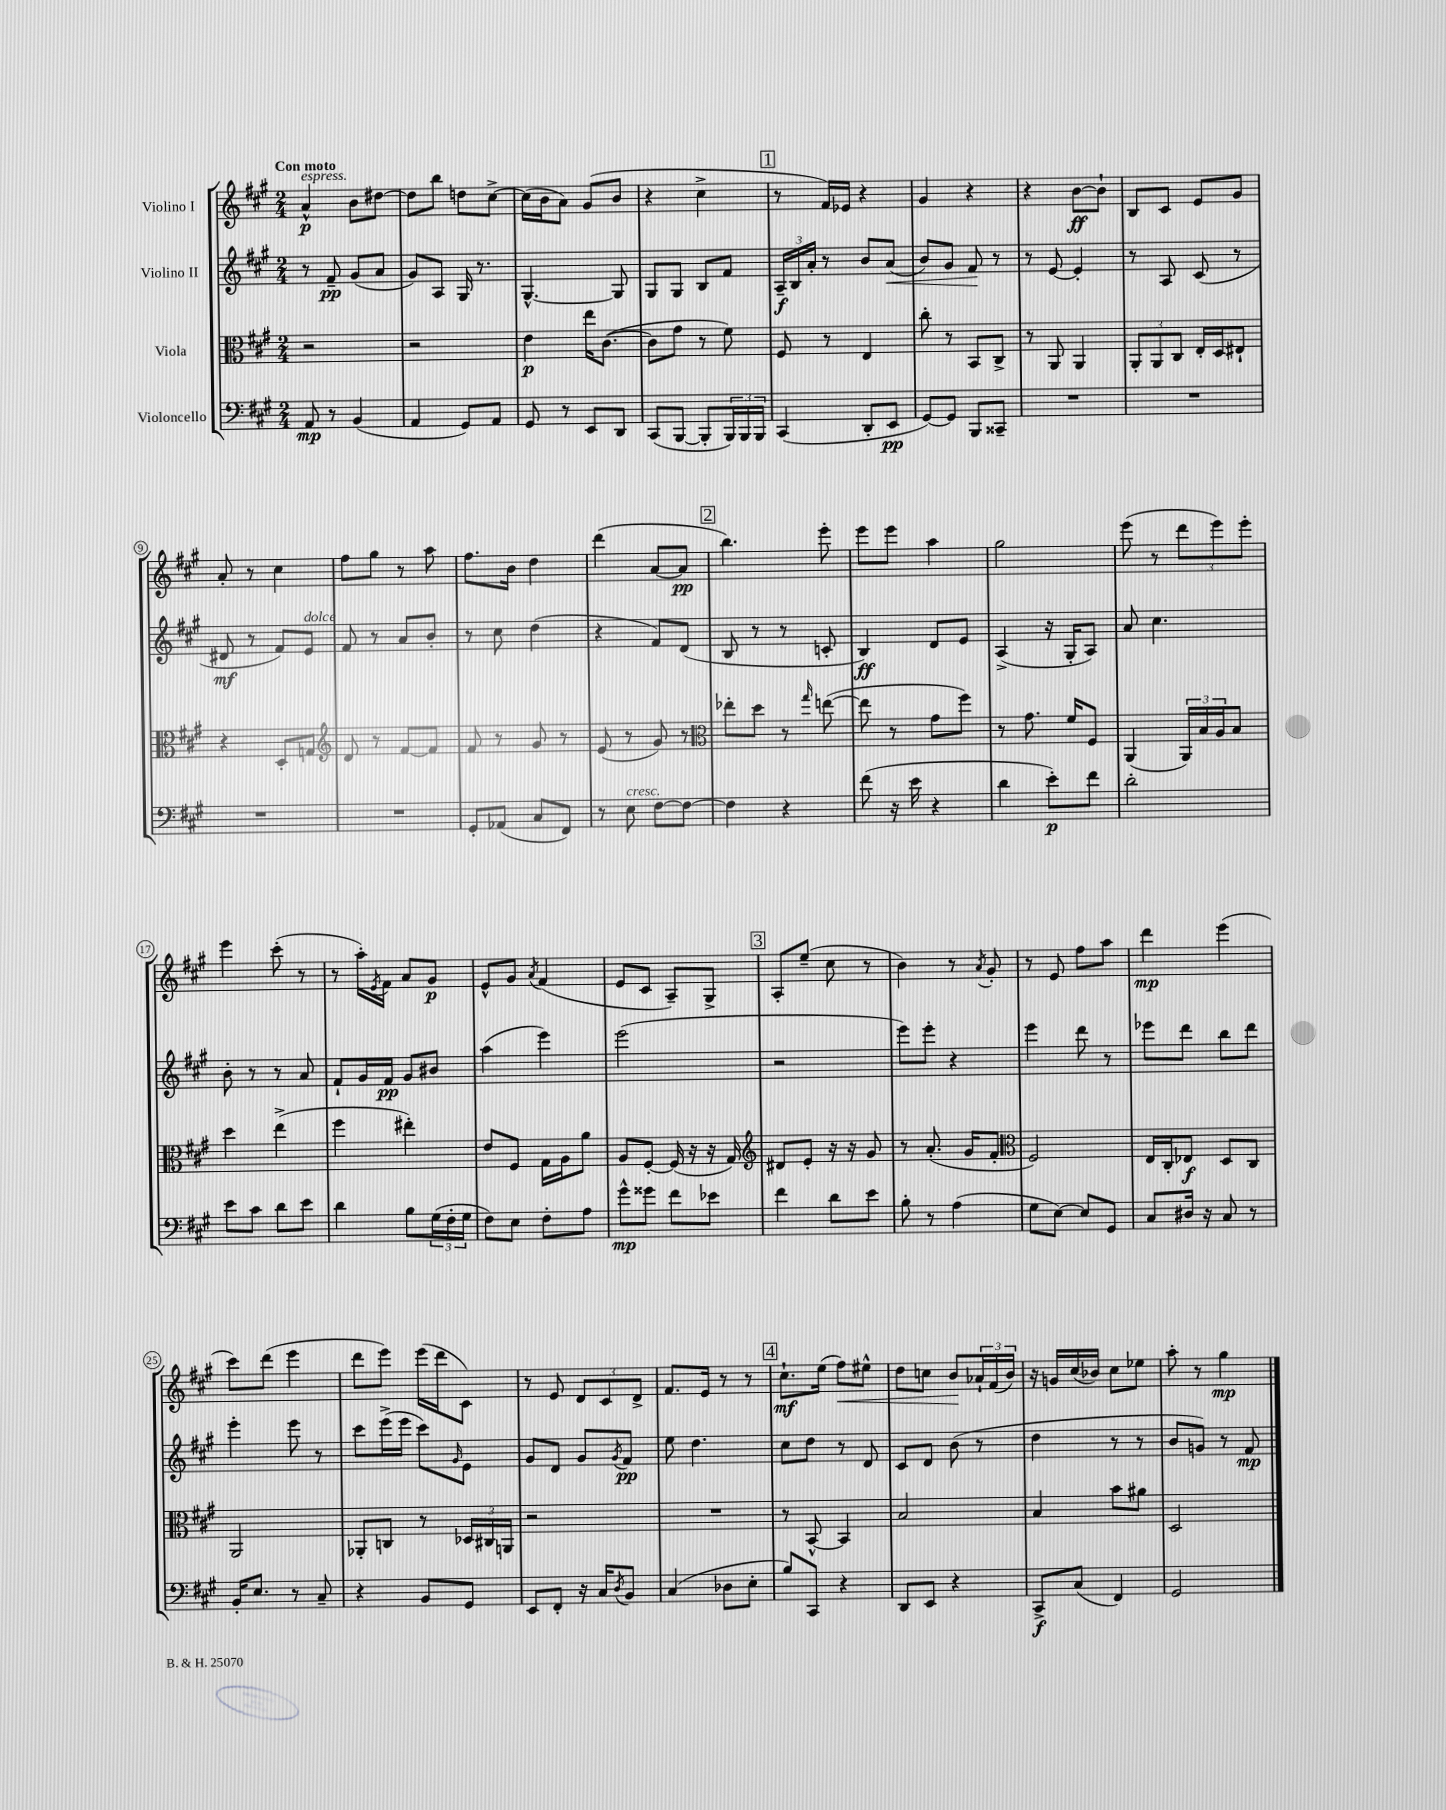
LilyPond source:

<<
\new StaffGroup <<
\new Staff = "s0" \with { instrumentName = "Violino I" } {
    \clef treble \key a \major \numericTimeSignature \time 2/4 \tempo "Con moto"
    a'4-^\p^\markup { \italic "espress." } b'8 dis''8~ |
    dis''8 b''8 d''8 cis''8~-> |
    cis''16( b'16 a'8) gis'8( b'8 |
    r4 cis''4-> |
    \mark \markup { \box "1" } r8 fis'16) ees'16 r4 |
    gis'4 r4 |
    r4 b'8~\ff b'8-! |
    b8 cis'8 e'8 gis'8 |
    a'8-. r8 cis''4 |
    fis''8 gis''8 r8 a''8 |
    fis''8. b'16 d''4 |
    d'''4( a'8~ a'8\pp |
    \mark \markup { \box "2" } b''4.) e'''8-. |
    e'''8 e'''8 a''4 |
    gis''2 |
    e'''8( r8 \tuplet 3/2 { d'''8 e'''8) e'''8-. } |
    e'''4 cis'''8-.( r8 |
    r8 a''16-.) \acciaccatura { e'8 } fis'16 a'8 gis'8\p |
    e'8-^ gis'8 \acciaccatura { a'8 } fis'4( |
    e'8 cis'8 a8--) gis8-> |
    \mark \markup { \box "3" } a8-. e''8--( cis''8 r8 |
    b'4) r8 \acciaccatura { a'8 } gis'8-. |
    r8 e'8 fis''8 a''8 |
    d'''4\mp e'''4( |
    cis'''8) d'''8( e'''4 |
    d'''8 e'''8) e'''16( d'''16 cis'8) |
    r8 e'8 \tuplet 3/2 { d'8 cis'8 d'8-> } |
    fis'8. e'16 r8 r8 |
    \mark \markup { \box "4" } cis''8.-!\mf e''16( fis''8\<) eis''8-^ |
    d''8 c''8 b'8\! \tuplet 3/2 { aes'16-! fis'16( b'16) } |
    r16 g'16 cis''16( bes'16) cis''8 ees''8 |
    a''8-. r8 gis''4\mp \bar "|." |
}
\new Staff = "s1" \with { instrumentName = "Violino II" } {
    \clef treble \key a \major \numericTimeSignature \time 2/4
    r8 fis'8--\pp gis'8( a'8 |
    gis'8) a8 gis16 r8. |
    gis4.~-^ gis8 |
    gis8 gis8 b8 fis'8 |
    \mark \markup { \box "1" } \tuplet 3/2 { a16--\f b16 a'16-. } r8 b'8 a'8\<( |
    b'8) gis'8 fis'8\! r8 |
    r8 e'8~ e'4-. |
    r8 a8 cis'8( r8 |
    dis'8\mf r8 fis'8) e'8^\markup { \italic "dolce" } |
    fis'8 r8 a'8 b'8-. |
    r8 cis''8 d''4( |
    r4 fis'8) d'8( |
    \mark \markup { \box "2" } b8 r8 r8 c'8-. |
    b4\ff) d'8 e'8 |
    a4->( r16 gis16-. a8) |
    a'8 cis''4. |
    b'8-. r8 r8 a'8 |
    fis'8-! gis'16 fis'16\pp gis'8 bis'8 |
    a''4( e'''4) |
    e'''2( |
    \mark \markup { \box "3" } r2 |
    e'''8) e'''8-. r4 |
    e'''4 d'''8 r8 |
    ees'''8 d'''8 b''8 d'''8 |
    e'''4-. e'''8 r8 |
    cis'''8 e'''16->( e'''16 cis'''8) \grace { gis'16 } e'8 |
    gis'8 d'8 gis'8 \acciaccatura { gis'8 } fis'8\pp |
    e''8 d''4. |
    \mark \markup { \box "4" } cis''8 d''8 r8 d'8 |
    cis'8 d'8 b'8( r8 |
    d''4 r8 r8 |
    b'8 g'8) r8 fis'8\mp \bar "|." |
}
\new Staff = "s2" \with { instrumentName = "Viola" } {
    \clef alto \key a \major \numericTimeSignature \time 2/4
    r2 |
    r2 |
    e'4\p e''16 cis'8.~( |
    cis'8 gis'8 r8 fis'8) |
    \mark \markup { \box "1" } fis8 r8 e4 |
    cis''8-. r8 b,8 cis8-> |
    r8 a,8 a,4 |
    \tuplet 3/2 { a,8-. a,8 cis8 } e16-. d16 eis8-! |
    r4 d8-. g8 |
    \clef treble d'8 r8 fis'8~ fis'8 |
    fis'8 r8 gis'8 r8 |
    e'8( r8 gis'8) r8 |
    \mark \markup { \box "2" } \clef alto ees''8-. d''8 r8 \grace { gis''16 } e''8~( |
    e''8 r8 gis'8 fis''8) |
    r8 gis'8. fis'16 fis8 |
    a,4( \tuplet 3/2 { a,16) b16 a16 } b8 |
    d''4 e''4->( |
    fis''4 eis''4-.) |
    e'8 fis8 gis16 a16 a'8 |
    a8 fis8~-. fis16( r16 r16 gis16) |
    \mark \markup { \box "3" } \clef treble dis'8 e'8-. r16 r16 gis'8 |
    r8 a'8.-.( gis'16 fis'8-. |
    \clef alto fis2) |
    e16 cis16-. ees8\f d8 cis8 |
    a,2 |
    aes,8-. c8 r8 \tuplet 3/2 { des16 cis16 a,16 } |
    r2 |
    R2 |
    \mark \markup { \box "4" } r8 b,8~-^ b,4 |
    b2 |
    b4 b'8 ais'8 |
    d2 \bar "|." |
}
\new Staff = "s3" \with { instrumentName = "Violoncello" } {
    \clef bass \key a \major \numericTimeSignature \time 2/4
    a,8\mp r8 b,4( |
    a,4 gis,8) a,8 |
    gis,8 r8 e,8 d,8 |
    cis,8( b,,8~ b,,8-. \tuplet 3/2 { b,,16) b,,16 b,,16 } |
    \mark \markup { \box "1" } cis,4( d,8-. e,8\pp |
    gis,8~) gis,8 b,,8 cisis,8-- |
    R2 |
    R2 |
    R2 |
    R2 |
    gis,8-. aes,8( cis8 fis,8) |
    r8 e8^\markup { \italic "cresc." } fis8~ fis8~ |
    \mark \markup { \box "2" } fis4 r4 |
    fis'8( r16 e'16 r4 |
    d'4 e'8-.\p) fis'8 |
    d'2-. |
    e'8 cis'8 d'8 e'8 |
    d'4 b8 \tuplet 3/2 { gis16( fis16-. gis16 } |
    fis8) e8 fis8-. a8 |
    gis'8-^\mp gisis'8 fis'8 ees'8 |
    \mark \markup { \box "3" } fis'4 d'8 e'8 |
    b8-. r8 a4( |
    gis8 e8~) e8 gis,8 |
    cis8 dis16 r16 cis8 r8 |
    b,16-. e8. r8 cis8-- |
    r4 b,8 gis,8 |
    e,8 fis,8-. r16 cis16 \acciaccatura { d8 } b,8 |
    cis4( des8 e8-. |
    \mark \markup { \box "4" } b8) cis,8 r4 |
    d,8 e,8 r4 |
    cis,8->\f cis8( fis,4) |
    gis,2 \bar "|." |
}
>>
>>
\layout { \context { \Score \override BarNumber.stencil = #(make-stencil-circler 0.1 0.3 ly:text-interface::print) } }
